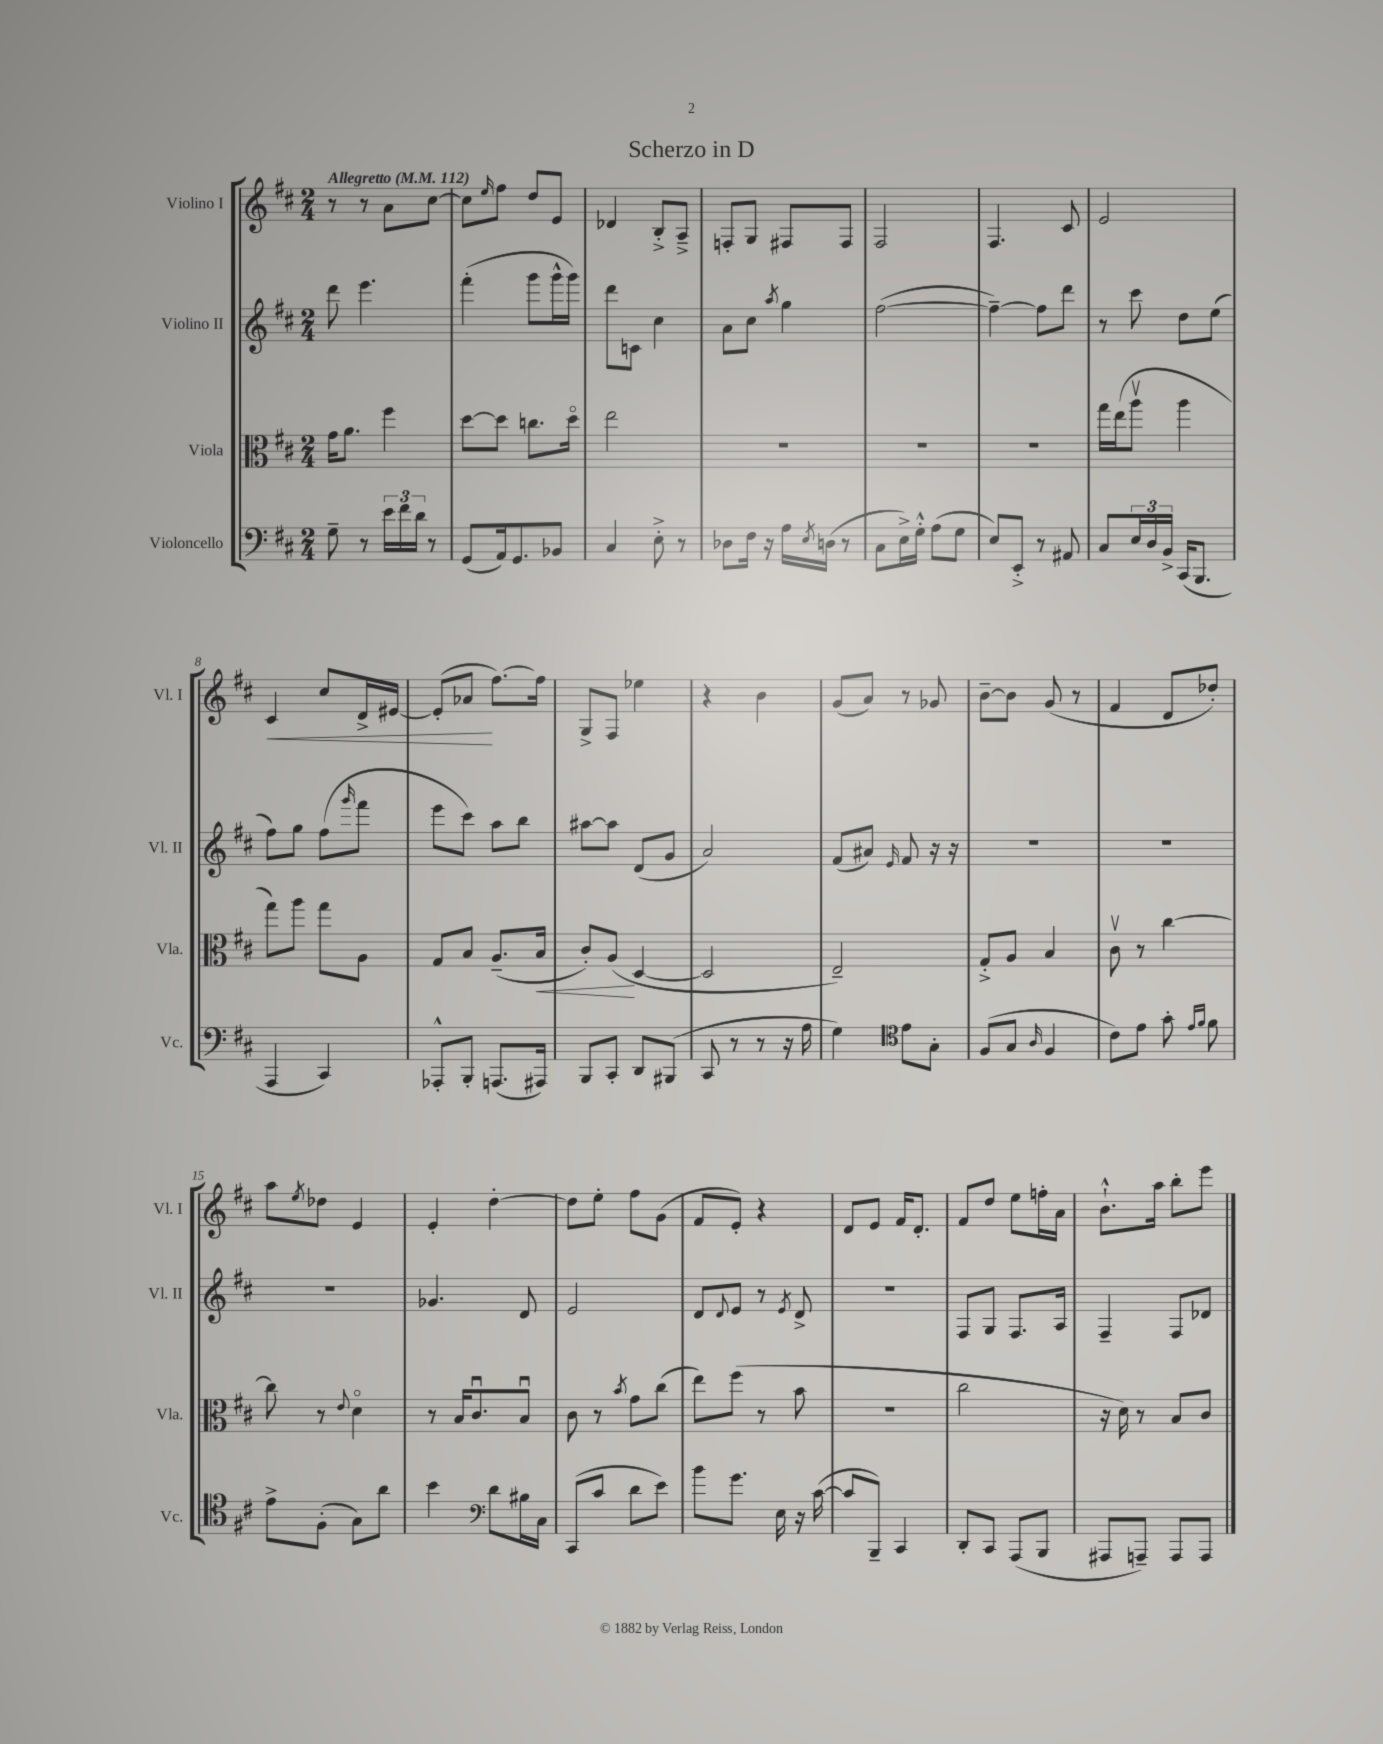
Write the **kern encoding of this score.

**kern	**kern	**dynam	**kern	**kern	**dynam
*part4	*part3	*part3	*part2	*part1	*part1
*staff4	*staff3	*staff3	*staff2	*staff1	*staff1
*I"Violoncello	*I"Viola	*	*I"Violino II	*I"Violino I	*
*I'Vc.	*I'Vla.	*	*I'Vl. II	*I'Vl. I	*
*clefF4	*clefC3	*	*clefG2	*clefG2	*
*k[f#c#]	*k[f#c#]	*	*k[f#c#]	*k[f#c#]	*
*M2/4	*M2/4	*	*M2/4	*M2/4	*
*MM112	*MM112	*	*MM112	*MM112	*
=1	=1	=1	=1	=1	=1
!	!	!	!	!LO:TX:a:B:t=Allegretto	!
8G~\	16g\KL	.	8ddd\	8r	.
.	8.a\J	.	.	.	.
8r	.	.	4.eee\	8r	.
24e\LL	4ff#\	.	.	8a\L	.
24f#\	.	.	.	.	.
24d\JJ	.	.	.	.	.
8r	.	.	.	[8cc#\J	.
=2	=2	=2	=2	=2	=2
(8GG/L	[8dd\L	.	(4fff#'\	8cc#\L]	.
.	.	.	.	16qqee/	.
16AA/k)	8dd\J]	.	.	8ff#\J	.
8.GG/	.	.	.	.	.
.	8.ccn\L	.	8ggg\L	8dd/L	.
8BB-X/J	.	.	16ggg^^\L	8e/J	.
.	16dd\Jk	.	16ggg\JJ)	.	.
=3	=3	=3	=3	=3	=3
4C#/	2ee\	.	8ddd\L	4d-X/	.
.	.	.	8cn\J	.	.
8E'^\	.	.	4cc#\	8B'^/L	.
8r	.	.	.	8A~^/J	.
=4	=4	=4	=4	=4	=4
8D-X\L	2r	.	8a\L	8Fn'/L	.
16F#\Jk	.	.	8cc#\J	8G/J	.
16r	.	.	.	.	.
.	.	.	8qaa/	.	.
16A\LL	.	.	4gg\	8F#X/L	.
8qE/	.	.	.	.	.
(16Dn\JJ	.	.	.	.	.
8r	.	.	.	8F#/J	.
=5	=5	=5	=5	=5	=5
8C#\L	2r	.	([2ff#\	2F#/	.
16E^\L)	.	.	.	.	.
16G'^^\JJ	.	.	.	.	.
(8A\L	.	.	.	.	.
8G\J	.	.	.	.	.
=6	=6	=6	=6	=6	=6
8E/L)	2r	.	4ff#~\_)	4.F#/	.
8EE'^/J	.	.	.	.	.
8r	.	.	8ff#\L]	.	.
8AA#X/	.	.	8ddd\J	8c#/	.
=7	=7	=7	=7	=7	=7
8C#/L	16gg\LL	.	8r	2e/	.
.	(16ee\J	.	.	.	.
24E/L	8aav\J	.	8ccc#\	.	.
24D/	.	.	.	.	.
24BB^/JJ	.	.	.	.	.
(16CC#/KL	4aa\	.	8dd\L	.	.
8.BBB/J	.	.	.	.	.
.	.	.	(8ee\J	.	.
!!LO:LB:g=z
=8	=8	=8	=8	=8	=8
!	!	!	!	!	!LO:HP:b
4AAA/	8gg\L)	.	8ff#\L)	4c#/	<
.	8aa\J	.	8gg\J	.	.
4CC#/)	8gg\L	.	(8ff#\L	8cc#/L	.
.	.	.	16qqggg/	.	.
.	8A\J	.	8fff#\J	16d^/L	.
.	.	.	.	[16e#X/JJ	.
=9	=9	=9	=9	=9	=9
8AAA-X'^^/L	8G/L	.	8eee\L	(8e#'/L]	.
8BBB'/J	8B/J	.	8ccc#\J)	8a-X/J	.
(8.AAAn/L	(8.A~/L	.	8aa\L	[8.ff#\L)	[
.	.	.	8bb\J	.	.
!	!	!LO:HP:b	!	!	!
16AAA#X/Jk)	16B/Jk	<	.	16ff#\Jk]	.
=10	=10	=10	=10	=10	=10
8BBB/L	8c#'/L)	.	[8aa#X\L	8G^/L	.
8CC#'/J	(8A/J	.	8aa#\J]	8F#/J	.
8DD/L	[4D/	[	(8d/L	4ee-X\	.
(8BBB#X/J	.	.	8g/J	.	.
=11	=11	=11	=11	=11	=11
8CC#/	2D/]	.	2a/)	4r	.
8r	.	.	.	.	.
8r	.	.	.	4b\	.
16r	.	.	.	.	.
16A\	.	.	.	.	.
=12	=12	=12	=12	=12	=12
4G\)	2E~/)	.	(8f#/L	(8g/L	.
.	.	.	8a#X/J)	8a/J)	.
*clefC4	*	*	*	*	*
.	.	.	16qqe/	.	.
8e\L	.	.	8f#/	8r	.
8G'\J	.	.	16r	8g-X/	.
.	.	.	16r	.	.
=13	=13	=13	=13	=13	=13
(8F#/L	8G'^/L	.	2r	[8b~\L	.
8G/J	8A/J	.	.	8b\J]	.
16qqA/	.	.	.	.	.
4F#/	4B/	.	.	(8g/	.
.	.	.	.	8r	.
=14	=14	=14	=14	=14	=14
8c#\L)	8c#v\	.	2r	4f#/	.
8e\J	8r	.	.	.	.
8g'\	[4cc#\	.	.	8d/L	.
16qqe/LL	.	.	.	.	.
16qqf#/JJ	.	.	.	.	.
8f#\	.	.	.	8dd-X'/J)	.
!!LO:LB:g=z
=15	=15	=15	=15	=15	=15
8e^\L	8cc#\]	.	2r	8aa\L	.
.	.	.	.	8qee/	.
(8F#'\J	8r	.	.	8dd-X\J	.
.	8qqe/	.	.	.	.
8G\L)	4d\	.	.	4e/	.
8a\J	.	.	.	.	.
=16	=16	=16	=16	=16	=16
4b\	8r	.	4.g-X/	4e'/	.
.	16B/KL	.	.	.	.
.	8.c#u/	.	.	.	.
*clefF4	*	*	*	*	*
8d\L	.	.	.	[4dd'\	.
16B#X\L	8Bu/J	.	8d/	.	.
16C#\JJ	.	.	.	.	.
=17	=17	=17	=17	=17	=17
(8CC#/L	8c#\	.	2e/	8dd\L]	.
8c#/J	8r	.	.	8ee'\J	.
.	8qb/	.	.	.	.
8d\L	8g\L	.	.	8ff#\L	.
8e\J)	(8cc#\J	.	.	(8g\J	.
=18	=18	=18	=18	=18	=18
8b\L	8ee\L)	.	8d/L	8f#/L	.
.	.	.	8qqd/	.	.
8.g\J	(8ff#\J	.	8e/J	8e'/J)	.
.	8r	.	8r	4r	.
16E\	.	.	.	.	.
.	.	.	8qe/	.	.
16r	8b\	.	8d^/	.	.
([16c#\	.	.	.	.	.
=19	=19	=19	=19	=19	=19
8c#/L]	2r	.	2r	8d/L	.
8BBB~/J)	.	.	.	8e/J	.
4CC#/	.	.	.	16f#/KL	.
.	.	.	.	8.d'/J	.
=20	=20	=20	=20	=20	=20
8DD'/L	2cc#\	.	8F#/L	8f#/L	.
8CC#/J	.	.	8G/J	8dd/J	.
(8AAA/L	.	.	8.F#/L	8ee\L	.
8BBB/J	.	.	.	16ffn'\L	.
.	.	.	16A/Jk	16a\JJ	.
=21	=21	=21	=21	=21	=21
8AAA#X/L	16r	.	4F#~/	8.b`^^\L	.
.	16d\)	.	.	.	.
8AAAn~/J)	8r	.	.	.	.
.	.	.	.	16aa\Jk	.
8AAA/L	8B/L	.	8F#/L	8bb'\L	.
8AAA/J	8c#/J	.	8d-X/J	8eee\J	.
==	==	==	==	==	==
*-	*-	*-	*-	*-	*-
